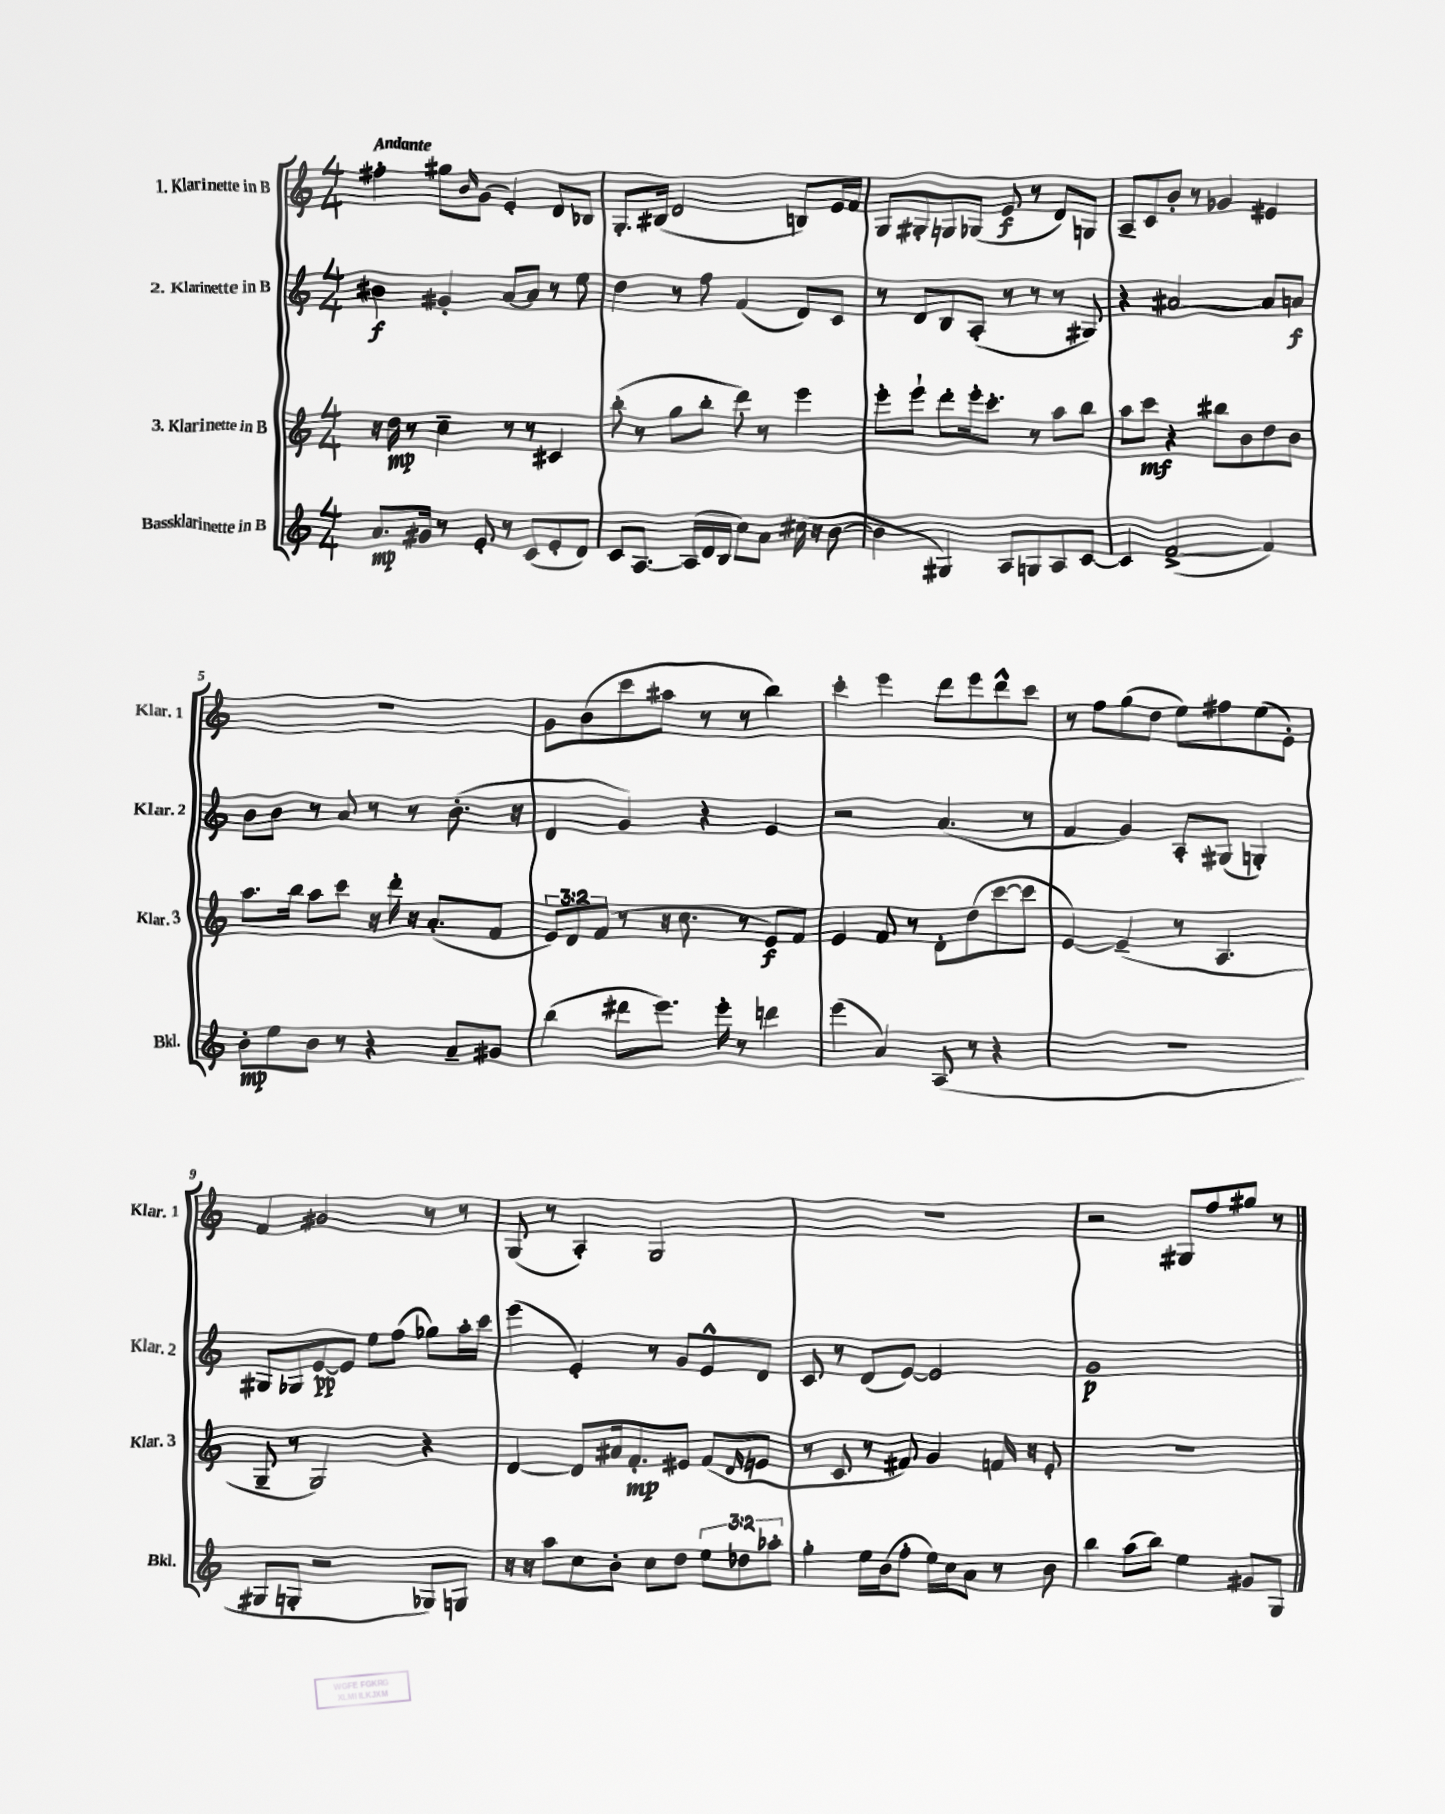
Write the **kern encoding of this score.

**kern	**dynam	**kern	**dynam	**kern	**dynam	**kern	**dynam
*part4	*part4	*part3	*part3	*part2	*part2	*part1	*part1
*staff4	*staff4	*staff3	*staff3	*staff2	*staff2	*staff1	*staff1
*I"Bassklarinette in B	*	*I"3. Klarinette in B	*	*I"2. Klarinette in B	*	*I"1. Klarinette in B	*
*I'Bkl.	*	*I'Klar. 3	*	*I'Klar. 2	*	*I'Klar. 1	*
*clefG2	*	*clefG2	*	*clefG2	*	*clefG2	*
*k[]	*	*k[]	*	*k[]	*	*k[]	*
*M4/4	*	*M4/4	*	*M4/4	*	*M4/4	*
=1	=1	=1	=1	=1	=1	=1	=1
!	!	!	!	!	!	!LO:TX:a:B:t=Andante	!
8.a/L	mp	16r	.	4b#X\	f	4ff#X'\	.
.	.	16dd\	mp	.	.	.	.
.	.	8r	.	.	.	.	.
16g#X/Jk	.	.	.	.	.	.	.
8r	.	4cc~\	.	4g#X'/	.	8gg#X\L	.
.	.	.	.	.	.	16qqb/	.
8e'/	.	.	.	.	.	(8g\J	.
8r	.	8r	.	[8a/L	.	4e'/)	.
(8c/L	.	8r	.	8a/J]	.	.	.
8e'/	.	4c#X/	.	8r	.	8d/L	.
8d/J)	.	.	.	8ee\	.	8B-X/J	.
=2	=2	=2	=2	=2	=2	=2	=2
8c/L	.	(8bb'\	.	4dd\	.	8.G'/L	.
[8.A/J	.	8r	.	.	.	.	.
.	.	.	.	.	.	(16B#X/Jk	.
.	.	8gg\L	.	8r	.	2d/	.
(16A/LL]	.	.	.	.	.	.	.
16d/	.	8bb'\J	.	8ff\	.	.	.
16B/JJ	.	.	.	.	.	.	.
8cc\L)	.	8ddd\)	.	(4f/	.	.	.
8a\J	.	8r	.	.	.	.	.
(16cc#X\	.	4eee\	.	8d/L)	.	8Bn/L)	.
16r	.	.	.	.	.	.	.
[8b\	.	.	.	8c/J	.	16e/L	.
.	.	.	.	.	.	16f/JJ	.
=3	=3	=3	=3	=3	=3	=3	=3
4b\]	.	8eee'\L	.	8r	.	8G/L	.
.	.	8eee`\J	.	8d/L	.	8G#X'/	.
4G#X/)	.	8ddd'\L	.	8B/	.	8Gn/	.
.	.	16eee'\k	.	(8A'/J	.	(8G-X/J	.
.	.	8.ccc'\J	.	.	.	.	.
8A/L	.	.	.	8r	.	8e/	f
8Gn/	.	8r	.	8r	.	8r	.
8A/	.	8aa\L	.	8r	.	8d/L)	.
[8c/J	.	8bb\J	.	8G#X/)	.	8Gn/J	.
=4	=4	=4	=4	=4	=4	=4	=4
4c/]	.	8aa\L	.	4r	.	8A~/L	.
.	.	8ccc\J	mf	.	.	8c/	.
([2f^/	.	4r	.	[2a#X/	.	8b'/J	.
.	.	.	.	.	.	8r	.
.	.	8bb#X\L	.	.	.	4g-X/	.
.	.	8b\	.	.	.	.	.
4f/])	.	8dd\	.	8a#/L]	.	4e#X/	.
.	.	8b\J	.	8an/J	f	.	.
!!LO:LB:g=z
=5	=5	=5	=5	=5	=5	=5	=5
8b'\L	mp	8.aa\L	.	8b\L	.	1r	.
8ee\	.	.	.	8b\J	.	.	.
.	.	16bb\Jk	.	.	.	.	.
8b\J	.	8aa\L	.	8r	.	.	.
8r	.	8ccc\J	.	8a/	.	.	.
4r	.	16r	.	8r	.	.	.
.	.	16ddd'\	.	.	.	.	.
.	.	16r	.	8r	.	.	.
.	.	(8.a'/L	.	.	.	.	.
8a~/L	.	.	.	(8.b'\	.	.	.
8g#X/J	.	8f/J	.	.	.	.	.
.	.	.	.	16r	.	.	.
=6	=6	=6	=6	=6	=6	=6	=6
(4bb\	.	12e/L)	.	4d/	.	8g\L	.
.	.	12d/	.	.	.	.	.
.	.	.	.	.	.	(8b\	.
.	.	(12f/J	.	.	.	.	.
8ddd#X\L	.	8r	.	4g/)	.	8ccc\	.
8.eee\J)	.	16r	.	.	.	8aa#X\J	.
.	.	8.cc\	.	.	.	.	.
.	.	.	.	4r	.	8r	.
16eee'\	.	.	.	.	.	.	.
8r	.	8r	.	.	.	8r	.
4dddn\	.	8e/L)	f	4e/	.	4bb\)	.
.	.	8f/J	.	.	.	.	.
=7	=7	=7	=7	=7	=7	=7	=7
(4eee\	.	4e/	.	2r	.	4ccc'\	.
4a/)	.	8f/	.	.	.	4eee\	.
.	.	8r	.	.	.	.	.
(8A/	.	8d'\L	.	(4.a/	.	8ddd\L	.
8r	.	(8dd\	.	.	.	8eee\	.
4r	.	[8ccc\	.	.	.	8ddd^^\	.
.	.	8ccc\J]	.	8r	.	8ccc\J	.
=8	=8	=8	=8	=8	=8	=8	=8
1r	.	[4e/)	.	4f/	.	8r	.
.	.	.	.	.	.	8ff\L	.
.	.	(4e~/]	.	4g/)	.	(8gg\	.
.	.	.	.	.	.	8dd\J	.
.	.	8r	.	8A'/L	.	8ee\L)	.
.	.	4.A/	.	(8G#X/J	.	8ff#X\	.
.	.	.	.	4Gn'/)	.	(8ee\	.
.	.	.	.	.	.	8e'\J)	.
!!LO:LB:g=z
=9	=9	=9	=9	=9	=9	=9	=9
8G#X/L	.	8G~/	.	8G#X/L	.	4f/	.
8Gn'/J	.	8r	.	8G-X/	.	.	.
2r	.	2G/)	.	[8e/	pp	2g#X/	.
.	.	.	.	8e/J]	.	.	.
.	.	.	.	8ee\L	.	.	.
.	.	.	.	(8ff\J	.	.	.
8G-X/L)	.	4r	.	8gg-X\L)	.	8r	.
8Gn/J	.	.	.	16aa'\L	.	8r	.
.	.	.	.	16ccc\JJ	.	.	.
=10	=10	=10	=10	=10	=10	=10	=10
16r	.	[4d/	.	(4eee\	.	(8G/	.
16r	.	.	.	.	.	.	.
8aa\L	.	.	.	.	.	8r	.
8cc\	.	8d/L]	.	4e'/)	.	4A'/)	.
8b'\J	.	16a#X/k	.	.	.	.	.
.	.	8.f'/	mp	.	.	.	.
8cc\L	.	.	.	8r	.	2G/	.
8dd\J	.	8e#X/J	.	8g/L	.	.	.
12ee\L	.	(8f/L	.	8e^^/	.	.	.
12dd-X\	.	.	.	.	.	.	.
.	.	16qqd/	.	.	.	.	.
.	.	8en/J	.	8d/J	.	.	.
12aa-X'\J	.	.	.	.	.	.	.
=11	=11	=11	=11	=11	=11	=11	=11
4gg'\	.	8r	.	8c/	.	1r	.
.	.	8c/	.	8r	.	.	.
16ee\LL	.	8r	.	(8d/L	.	.	.
(16b\J	.	.	.	.	.	.	.
8ff'\J	.	8f#X/)	.	[8e/J)	.	.	.
16ee\LL)	.	4g/	.	2e/]	.	.	.
16cc\J	.	.	.	.	.	.	.
8a\J	.	.	.	.	.	.	.
8r	.	16fn/	.	.	.	.	.
.	.	16r	.	.	.	.	.
8b\	.	8e'/	.	.	.	.	.
=12	=12	=12	=12	=12	=12	=12	=12
4bb\	.	1r	.	1g	p	2r	.
(8aa\L	.	.	.	.	.	.	.
8bb\J)	.	.	.	.	.	.	.
4ee\	.	.	.	.	.	8G#X/L	.
.	.	.	.	.	.	8ff/	.
8g#X/L	.	.	.	.	.	8gg#X/J	.
8G/J	.	.	.	.	.	8r	.
==	==	==	==	==	==	==	==
*-	*-	*-	*-	*-	*-	*-	*-
